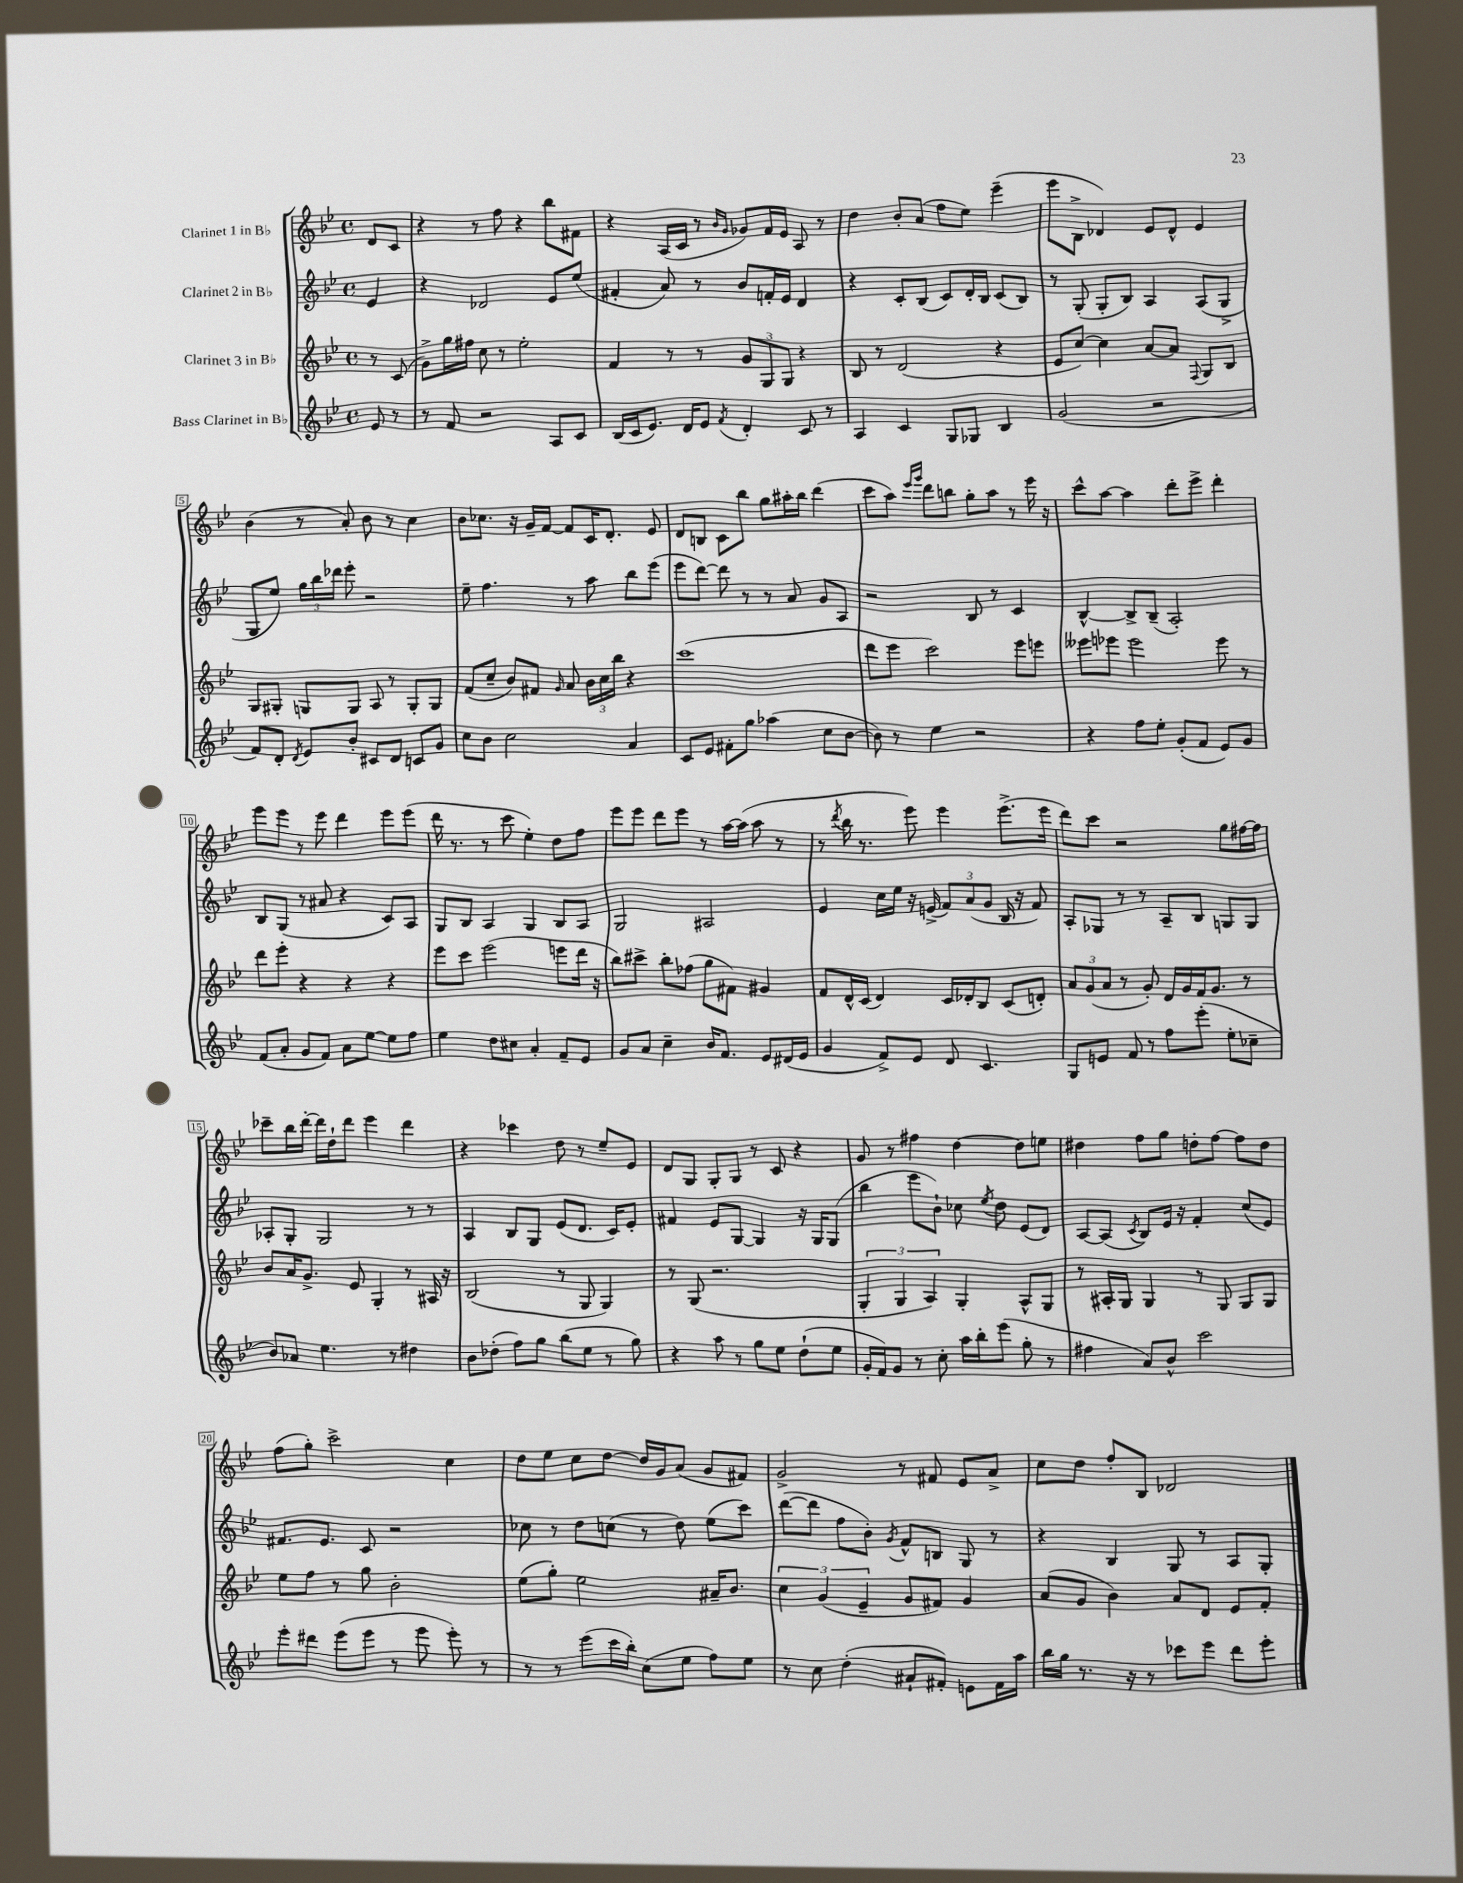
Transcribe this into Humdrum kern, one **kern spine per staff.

**kern	**kern	**kern	**kern
*part4	*part3	*part2	*part1
*staff4	*staff3	*staff2	*staff1
*I"Bass Clarinet in B♭	*I"Clarinet 3 in B♭	*I"Clarinet 2 in B♭	*I"Clarinet 1 in B♭
*clefG2	*clefG2	*clefG2	*clefG2
*k[b-e-]	*k[b-e-]	*k[b-e-]	*k[b-e-]
*M4/4	*M4/4	*M4/4	*M4/4
*met(c)	*met(c)	*met(c)	*met(c)
=	=	=	=
8e-/	8r	4e-/	8d/L
8r	(8c/	.	8c/J
=1	=1	=1	=1
8r	8g^\L)	4r	4r
8f/	16gg\L	.	.
.	16ff#X\JJ	.	.
2r	8cc\	2d-X/	8r
.	8r	.	8ff\
.	2ee-'\	.	4r
8A/L	.	8e-/L	8bb-\L
8c/J	.	(8ee-/J	8f#X\J
=2	=2	=2	=2
(16B-/LL	4f/	4f#X'/	4r
16c/J	.	.	.
8.e-/J)	.	.	.
.	8r	8a/)	(16A/LL
16d/KL	.	.	16c/JJ
8e-/J	8r	8r	8r
.	.	.	16qqb-/LL
8qf/	.	.	16qqg/JJ
4d'/	12g/L	8b-/L	8g-X/L)
.	12G/	.	.
.	.	16fn'/L	16f/L
.	12G/J	.	.
.	.	16e-/JJ	16e-/JJ
8c/	4r	4d/	8A/
8r	.	.	8r
=3	=3	=3	=3
4A/	8B-/	4r	4dd\
.	8r	.	.
4c/	(2d/	8c'/L	8b-'/L
.	.	(8B-/J	(8a/J
8G/L	.	8c/L)	8ff\L
8G-X/J	.	16d'/L	8ee-\J)
.	.	16B-/JJ	.
4B-/	4r	(8c/L	(4eee-~\
.	.	8B-/J)	.
=4	=4	=4	=4
(2g/	8e-/L	8r	8eee-\L
.	[8cc/J)	(8G'/	8B-^\J
.	4cc\]	8G'/L	4d-X/)
.	.	8B-/J)	.
2r	[8a/L	4A/	8e-/L
.	8a/J]	.	8d-^^/J
.	8qqF/	.	.
.	8G/L	(8A/L	4e-/
.	8B-/J	8G^/J	.
!!LO:LB:g=z
=5	=5	=5	=5
8f/L)	8G/L	8G/L	(4b-\
8d'/J	8G#X'/J	8ee-/J)	.
8qd/	.	.	.
8e-/L	8Gn/L	24gg\LL	8r
.	.	24bb-\	.
.	.	24ddd-X\JJ	.
8b-'/J	8G/J	8eee-'\	8a'/)
8c#X/L	8A/	2r	8b-\
8d/J	8r	.	8r
8cn/L	8G'/L	.	4cc\
8g/J	8G/J	.	.
=6	=6	=6	=6
8cc\L	(8f/L	8ee-~\	8b-\L
8b-\J	8cc~/J	4.ff\	8.cc-X\J
2cc\	8b-/L)	.	.
.	.	.	16r
.	8f#X/J	.	16g~/LL
.	.	.	[16f/JJ
.	16qqg/	.	.
.	8a/	8r	8f/L]
.	24b-\LL	8aa\	16c/K
.	24cc\	.	.
.	.	.	8.d'/J
.	24bb-\JJ	.	.
4a/	4r	8bb-\L	.
.	.	(8eee-\J	8e-/
=7	=7	=7	=7
8c/L	(1ccc	8eee-\L	8d/L
8e-/J	.	[8ddd\J)	8Bn/J
8f#X'\L	.	8ddd\]	8c\L
8gg\J	.	8r	8bb-\J
(4aa-X\	.	8r	8gg\L
.	.	8a/	16aa#X'\L
.	.	.	16bb-\JJ
8cc\L	.	8g/L	(4ddd\
[8b-\J	.	8A/J	.
=8	=8	=8	=8
8b-\])	8ddd\L	2r	8ccc\L
8r	8eee-\J	.	8aa\J)
.	.	.	16qqeee-/LL
.	.	.	16qqggg/JJ
4ee-\	2ccc\)	.	8ddd\L
.	.	.	8bbn\J
2r	.	8B-/	8gg'\L
.	.	8r	8aa\J
.	8eee-\L	4c/	8r
.	8eeen\J	.	16eee-\
.	.	.	16r
=9	=9	=9	=9
4r	8eee--X\L	[4B-^^/	8ccc^^\L
.	8eee-X\J	.	[8aa\J
8ff\L	2eee-\	8B-^/L]	4aa\]
8ee-'\J	.	(8B-~/J	.
(8g'/L	.	2A'/)	8ddd'\L
8f/J	.	.	8eee-^\J
8e-/L)	8eee-\	.	4ddd'\
8g/J	8r	.	.
!!LO:LB:g=z
=10	=10	=10	=10
(8f/L	8ddd\L	8B-/L	8eee-\L
8a'/J	8eee-'\J	(8G/J	8eee-\J
8g/L	4r	8r	8r
8f/J)	.	8a#X/	8eee-\
8a\L	4r	4r	4ddd\
[8ee-\J	.	.	.
8ee-\L]	4r	8c/L)	8eee-\L
8ff\J	.	8A/J	(8eee-\J
=11	=11	=11	=11
4ee-\	8eee-\L	8G/L	16ddd\
.	.	.	8.r
.	8ccc\J	8B-/J	.
8dd\L	(2eee-\	4A/	8r
8cc#X\J	.	.	8ccc\
4a'/	.	4G/	4ee-'\)
8f~/L	8eeen\L	8B-/L	8dd\L
8e-/J	16ddd\Jk	8A/J	8ff\J
.	16r	.	.
=12	=12	=12	=12
8g/L	8bb-\L)	2G/	8eee-\L
8a/J	8ccc#X^\J	.	8eee-\J
4cc~\	8bb-'\L	.	8ddd\L
.	(8ff-X\J	.	8eee-\J
16b-/KL	8gg\L	2A#X/	8r
8.f/J	.	.	.
.	8f#X\J)	.	[16aa\LL
.	.	.	(16aa\JJ]
8e-/L	4g#X/	.	8aa\
(16d#X/L	.	.	8r
16e-/JJ	.	.	.
=13	=13	=13	=13
4g/	8f/L	4e-/	8r
.	.	.	8qddd/
.	16d^^/L	.	16bb-\
.	(16c/JJ	.	8.r
8f^/L)	4d/)	16cc\LL	.
.	.	16ee-\JJ	.
8e-/J	.	16r	8eee-\)
.	.	(16en^/	.
8d/	16c/LL	12f/L)	4eee-\
.	16d-X'/J	.	.
.	.	(12a/	.
4.c/	8B-/J	.	.
.	.	12g/J	.
.	(8c/L	16B-/	(8.eee-^\L
.	.	16r	.
.	8dn'/J)	8f/)	.
.	.	.	16eee-\Jk
=14	=14	=14	=14
8G/L	12a/L	8A'/L	8ddd\L)
.	(12g/	.	.
8en/J	.	8G-X/J	8ccc\J
.	12a/J	.	.
8f/	8r	8r	2r
8r	8g'/)	8r	.
8ff\L	16d/LL	8A~/L	.
.	16g/	.	.
(8eee-'\J	16f/J	8B-/J	.
.	8.g/J	.	.
8ee-'\L	.	8Gn/L	8gg\L
8cc-X~\J	8r	8G/J	[16ff#X\L
.	.	.	16ff#\JJ]
!!LO:LB:g=z
=15	=15	=15	=15
8b-/L)	8b-/L	8A-X'/L	8ccc-X~\L
8a-X/J	16a/K	8G'/J	16bb-\L
.	8.g^/J	.	[16ddd'\JJ
4.ee-\	.	2G/	16ddd\LL]
.	.	.	16dd`\J
.	8e-/	.	8ddd\J
.	4G'/	.	4eee-\
8r	.	.	.
4dd#X\	8r	8r	4ddd\
.	16A#X/	8r	.
.	16r	.	.
=16	=16	=16	=16
8b-\L	(2B-/	4A/	4r
(8dd-X'\J	.	.	.
8ff\L)	.	8B-/L	4ccc-X\
8gg\J	.	8G/J	.
(8bb-\L	8r	(8e-/L	8dd\
8ee-\J	8G/	8.d/J	8r
8r	4G/)	.	8ee-~/L
.	.	16c/KL)	.
8gg\)	.	8e-'/J	8e-/J
=17	=17	=17	=17
4r	8r	4f#X/	8d/L
.	(8G/	.	8G/J
8aa\	2.r	8e-/L	8G'/L
8r	.	[8G/J	8G/J
8gg\L	.	4G/]	8r
8ee-\J	.	.	8c/
(8dd`\L	.	16r	4r
.	.	16G/KL	.
8ee-\J	.	(8G/J	.
=18	=18	=18	=18
16g'/LL	6G'/	4bb-\	8g/
16f/J)	.	.	.
8g/J	.	.	8r
.	6G/	.	.
8r	.	8eee-\L	4ff#X\
.	6A/)	.	.
8cc'\	.	8b-`\J)	.
16aa\LL	4G'/	8cc-X\	[4dd\
16bb-'\J	.	.	.
.	.	8qee-/	.
(8eee-\J	.	8dd\	.
8gg'\	8A^^/L	(8e-/L	8dd\L]
8r	8G/J	8d/J)	8een\J
=19	=19	=19	=19
4ff#X\	8r	[8A/L	4dd#X\
.	16A#X'/LL	(8A/J]	.
.	16G/JJ	.	.
.	.	8qc/	.
8a/L)	4G/	8B-/L)	8ff\L
8b-^^/J	.	16e-/Jk	8gg\J
.	.	16r	.
2ccc\	8r	4f'/	8ddn'\L
.	8G/	.	[8ff\J
.	8G/L	(8cc/L	8ff\L]
.	8G/J	8e-/J)	8dd\J
!!LO:LB:g=z
=20	=20	=20	=20
8eee-'\L	8ee-\L	8.f#X/L	(8ff\L
8ddd#X\J	8ff\J	.	8gg'\J)
.	.	8.e-/J	.
(8eee-\L	8r	.	2ccc^\
8eee-\J	8gg\	8c/	.
8r	2b-'\	2r	.
8eee-\	.	.	.
8eee-'\)	.	.	4cc\
8r	.	.	.
=21	=21	=21	=21
8r	(8ee-\L	8cc-X\	8dd\L
8r	8gg'\J)	8r	8ee-\J
(8eee-\L	2ee-\	8dd\L	8cc\L
16ccc\L	.	(8ccn\J	[8dd\J
16bb-'\JJ)	.	.	.
(8cc\L	.	8r	16dd/LL]
.	.	.	16g/J
8ee-\J	.	8dd\)	(8a/J
8ff\L)	16a#X~/KL	(8ee-\L	8g/L
.	8.b-/J	.	.
8ee-\J	.	8ccc\J)	8f#X/J)
=22	=22	=22	=22
8r	6cc\	([8ddd\L	2g^/
8cc\	.	8ddd\J]	.
.	(6g/	.	.
(4dd'\	.	8ff\L	.
.	6e-~/	.	.
.	.	8b-'\J)	.
.	.	8qg/	.
8a#X`/L	8g/L	8f^^/L	8r
8f#X'/J)	8f#X/J)	8Bn/J	8f#X/
8en\L	4g/	8G/	8e-/L
16f#\L	.	8r	8a^/J
16aa\JJ	.	.	.
=23	=23	=23	=23
16bb-\LL	(8a/L	4r	8cc\L
16gg\JJ	.	.	.
8.r	8g/J	.	8dd\J
.	4b-\)	4B-/	8ff'/L
16r	.	.	.
8r	.	.	8B-/J
8ccc-X\L	8a/L	8G/	2d-X/
8eee-\J	8d/J	8r	.
8ddd\L	8e-/L	8A/L	.
8eee-'\J	8f'/J	8G'/J	.
==	==	==	==
*-	*-	*-	*-
